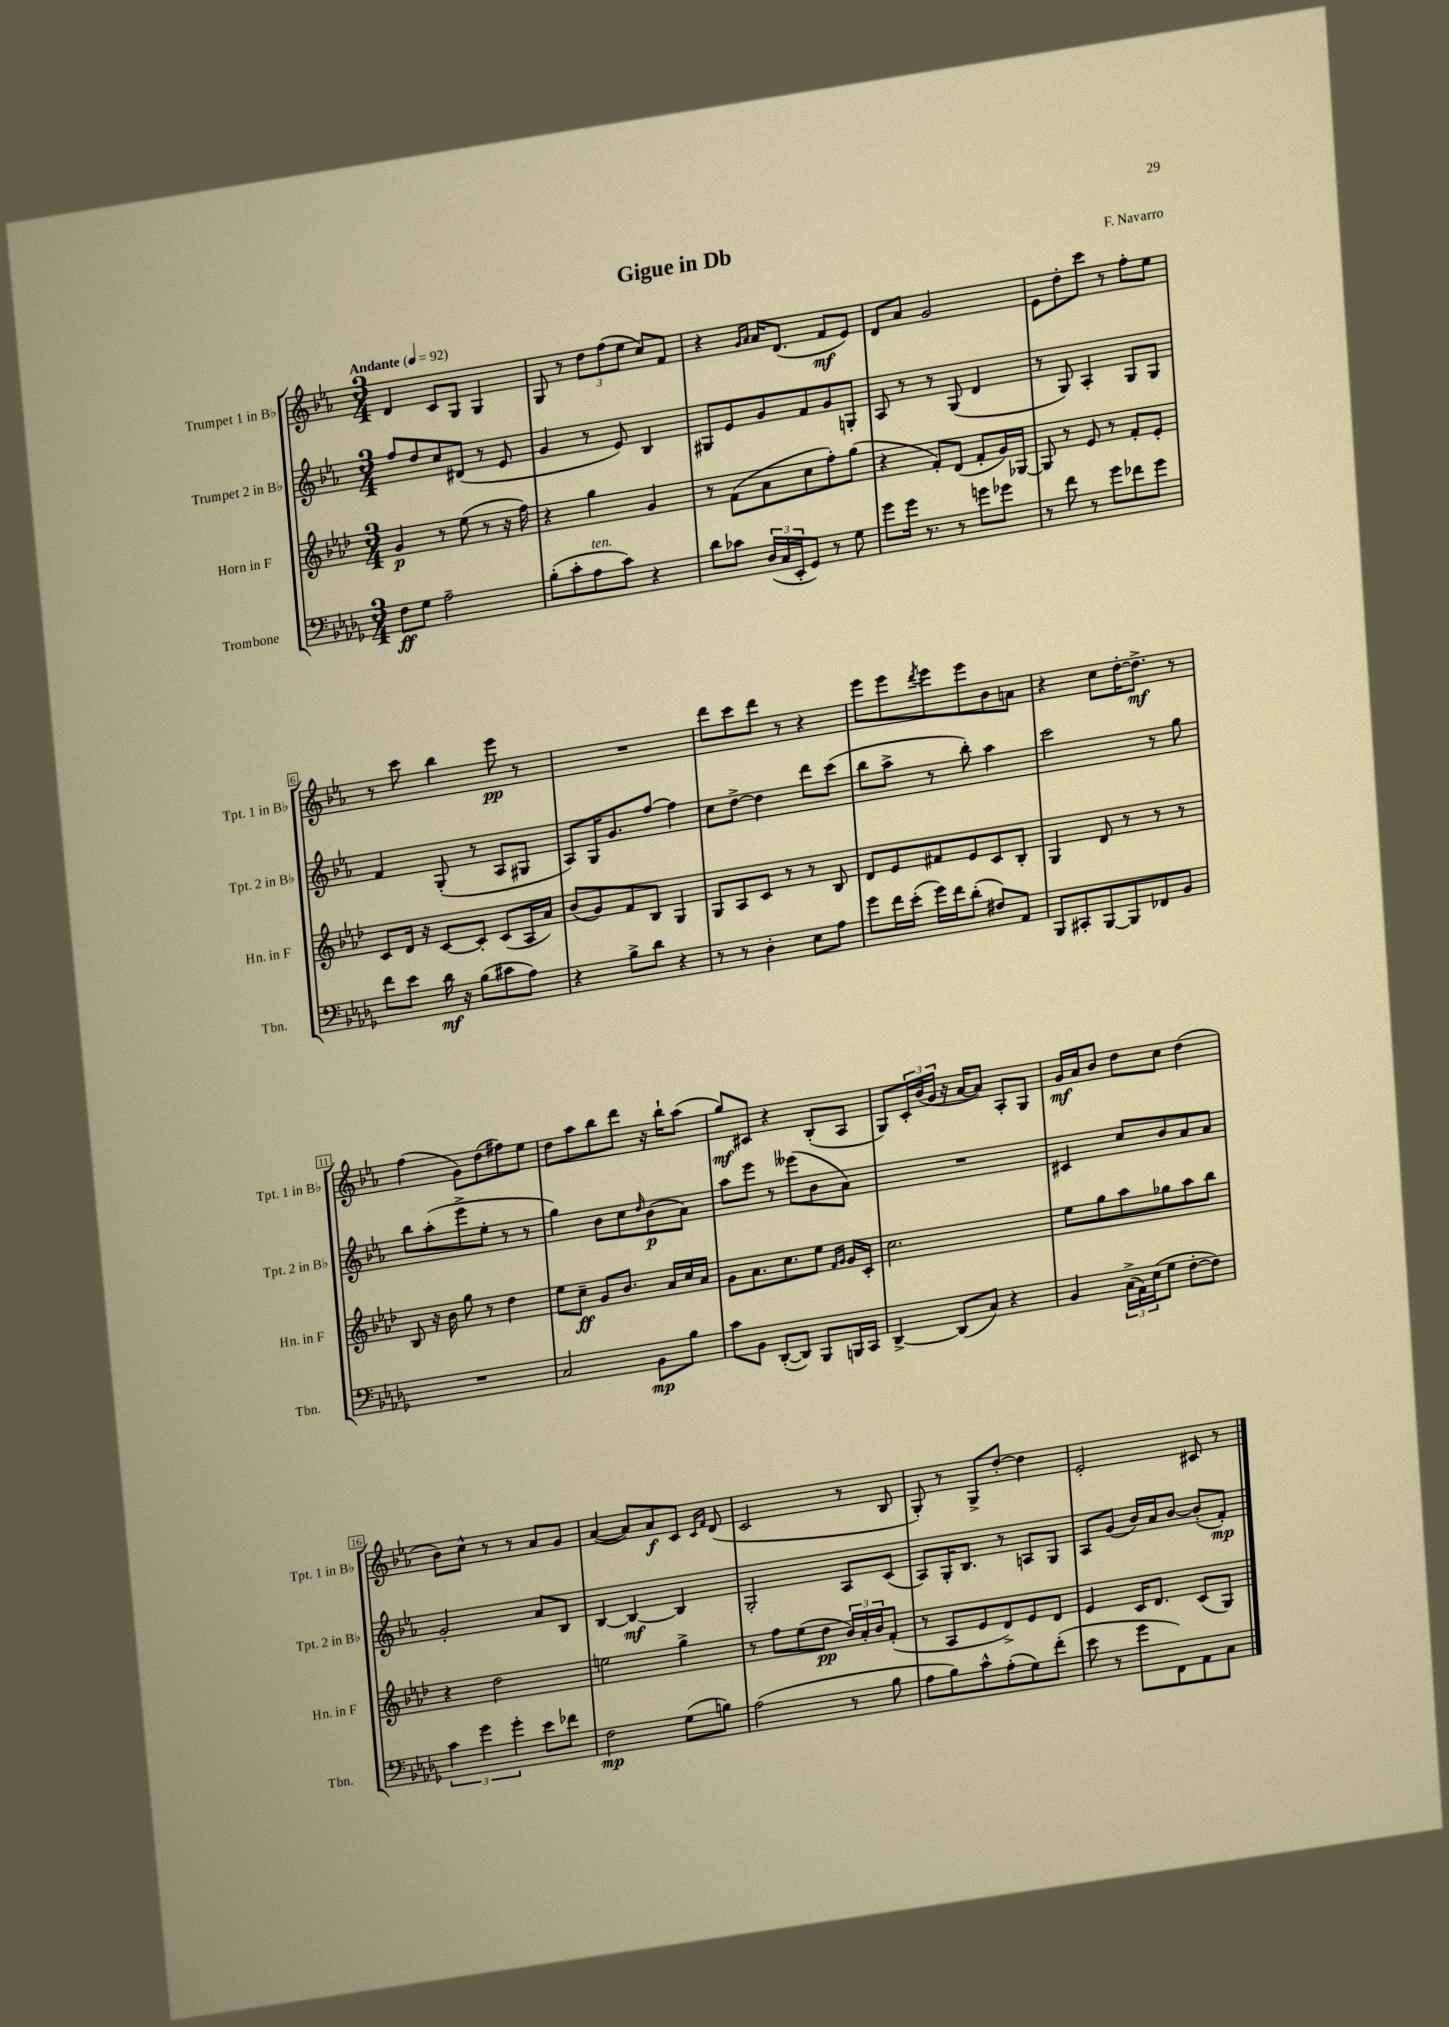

**kern	**kern	**kern	**kern
*staff4	*staff3	*staff2	*staff1
*clefF4	*clefG2	*clefG2	*clefG2
*k[b-e-a-d-g-]	*k[b-e-a-d-]	*k[b-e-a-]	*k[b-e-a-]
*M3/4	*M3/4	*M3/4	*M3/4
*MM92	*MM92	*MM92	*MM92
8F\L	4g/	8ff/L	4d/
8G-\J	.	8dd/	.
2A-~\	8r	8cc/	8c/L
.	(8ee-\	(8d#/J	8G/J
.	8r	8r	4G/
.	16r	8e-/	.
.	16ff\)	.	.
=	=	=	=
(8B-'\L	4r	4g/	8G/
8c'\	.	.	8r
8A-\	4gg\	8r	12dd\L
.	.	.	(12ff\
8c\J)	.	8e-/)	.
.	.	.	12ee-\J
4r	4g/	4B-/	8cc/L)
.	.	.	8f/J
=	=	=	=
8d-\L	8r	8G#/L	4r
8c-\J	(8f\L	8e-/	.
.	.	.	16qqg/LL
.	.	.	16qqa-/JJ
(24D-/LL	8a-\	8g/	16a-/LK
24C/	.	.	.
.	.	.	(8.d/J
24EE-'/J	.	.	.
8GG-/J)	8cc\	8f/	.
8r	8ff'\)	8g/	8f/L
8G-\	(8gg\J	8G'/J	8e-/J)
=	=	=	=
8g-\L	4r	8A-/	8d/L
16g-\Jk	.	8r	8a-/J
8.r	.	.	.
.	8f'/L)	8r	2g/
8r	(8d-/J	(8G/	.
8g\L	8f'/L	4d/	.
8g-\J	16g/L)	.	.
.	[16G-/JJ	.	.
=	=	=	=
8r	8G-/]	8r	8e-\L
8f\	8r	8G/)	8dd'\
8r	8e-/	4A-'/	8ccc\J
8g-\L	8r	.	8r
8f-\	8f'/L	8G/L	8ff'\L
8g-\J	8e-'/J	8G/J	8ee-\J
=	=	=	=
8f\L	8c/L	4f/	8r
8e-\J	16d-/Jk	.	8ccc\
.	16r	.	.
16d-\	[8c/L	(8G'/	4bb-\
16r	.	.	.
(8B-\L	8c'/]J	8r	.
8c#\	(8c/L	8A-/L	8eee-\
8A-\J)	16A-/L	8G#/J	8r
.	16a-/JJ)	.	.
=	=	=	=
4r	(8b-/L	8A-/L)	2.r
.	8g/)	16G/K	.
.	.	8.g/	.
8B-^\L	8f/	.	.
8d-\J	8B-/J	[8ff/J	.
4r	4G/	4ff\]	.
=	=	=	=
8r	8G/L	8cc\L	8ddd\L
8r	8A-/	[8dd^\J	8ccc\
4D-'\	8c/J	4dd\]	8ddd\J
.	8r	.	8r
8E-\L	8r	8ddd\L	4r
8A-\J	8B-/	(8ccc\J	.
=	=	=	=
8g-\L	8d-/L	8bb-\L	8eee-\L
16f\L	8e-/	8aa-^\J	8eee-\
(16e-'\JJ	.	.	.
.	.	.	8qddd/
16g-\LL)	8f#/	8r	8eee-\
16f\J	.	.	.
(8d-'\J	8e-/	8bb-'\)	8eee-\
8F#/L)	8c/	4aa-\	8b-\
8AA-/J	8B-'/J	.	8a\J
=	=	=	=
8BBB-/L	4G/	2ccc\	4r
8CC#'/	.	.	.
[8BBB-/	8d-/	.	8cc\L
8BBB-/]	8r	.	[16dd'\K
.	.	.	8.dd^\]J
8FF-/	8r	8r	.
8BB-/J	8r	8gg\	8r
=	=	=	=
2.r	8B-/	8bb-\L	(4ff\
.	16r	(8aa-'\	.
.	16b-\	.	.
.	8gg\	8eee-^\	8g\L)
.	8r	8ee-'\J	(8dd\
.	4dd-\	8r	8ff#\)
.	.	8r	8ee-\J
=	=	=	=
2C/	8ee-\L	4gg\)	8dd\L
.	8cc~\J	.	8aa-\
.	8g/L	8b-\L	8bb-\
.	8.b-/J	8cc\	8ddd\J
.	.	16qqdd/	.
8BB-\L	.	(8b-\	16r
.	16a-/LL	.	16bb-`\LK
8B-\J	16cc/	8a-\J)	(8aa-\J
.	16a-/JJ	.	.
=	=	=	=
8c\L	8g\L	8aa-\L	8gg/L)
8BB-\J	8.a-\	8eee-\J	8c#/J
([8DD-'/L	.	8r	4r
.	8.cc\	.	.
8DD-/]J)	.	(8eee--\L	.
8BBB-/L	8ee-\J	8b-\	(8B-'/L
.	16qqf/LL	.	.
.	16qqg/JJ	.	.
16BBB/L	16g/LL	8a-\J)	8A-/J
16CC/JJ	16c'/JJ	.	.
=	=	=	=
[4DD-^/	2.cc\	2.r	8G/L)
.	.	.	24c'/L
.	.	.	(24b-/
.	.	.	24g/JJ
(8DD-/]L	.	.	16r
.	.	.	[16a-/LK
8C/J)	.	.	8a-/]J)
4r	.	.	8A-'/L
.	.	.	8G/J
=	=	=	=
4BB-/	8ee-\L	4c#/	16g/LL
.	.	.	16a-/J
.	8gg\	.	8b-/J
(24C^\LL	8aa-\	8cc/L	8dd\L
24AA-\)	.	.	.
(24E-\J	.	.	.
8G-\J	8gg-\	8b-/	8cc\J
[8F'\L	8aa-\	8a-/	(4dd\
8F\]J)	8bb-\J	8a-/J	.
=	=	=	=
6c\	4r	2g'/	8b-\L)
.	.	.	8cc^^\J
6g-\	.	.	.
.	2dd-\	.	8r
6g-'\	.	.	.
.	.	.	8r
8e-\L	.	8a-/L	8a-/L
8f-\J	.	8B-/J	8g/J
=	=	=	=
2F\	2ee\	[4B-/	([4a-/
.	.	4B-/_	8a-/]L)
.	.	.	8a-/
(8G-\L	4gg^\	4B-/]	8c/J
.	.	.	16qqc/LL
.	.	.	16qqf/JJ
8B\J)	.	.	(8d/
=	=	=	=
(2A-\	8r	2G'/	2c/
.	8ff\L	.	.
.	(8ee-\	.	.
.	8dd-\J	.	.
8r	24b-/LL)	8A-/L	8r
.	24a-'/	.	.
.	24b-/J	.	.
8B-\	(8f'/J	(8c/J	8B-/
=	=	=	=
8A-\L	8r	8A-/L)	8G'/)
8B-\)	8A-/L	16G'/K	8r
.	.	8.B-/J	.
8c^^\	8e-/	.	8G^/L
(8A-'\	8d-^/)	8r	[8dd'/J
8G-\)	8e-/	8A/L	4dd\]
(8f'\J	8d-/J	8G/J	.
=	=	=	=
8e-\	4e-/	8A-/L	2e-'/
8r	.	(8g/J	.
8g-\L	16c/LK	16b-/LL)	.
.	8.d-/J	16a-/J	.
8FF\)	.	[8b-/J	.
8AA-\	(8c/L	(8b-'/]L	8c#/
8C\J	8G/J)	8f'/J)	8r
==	==	==	==
*-	*-	*-	*-
